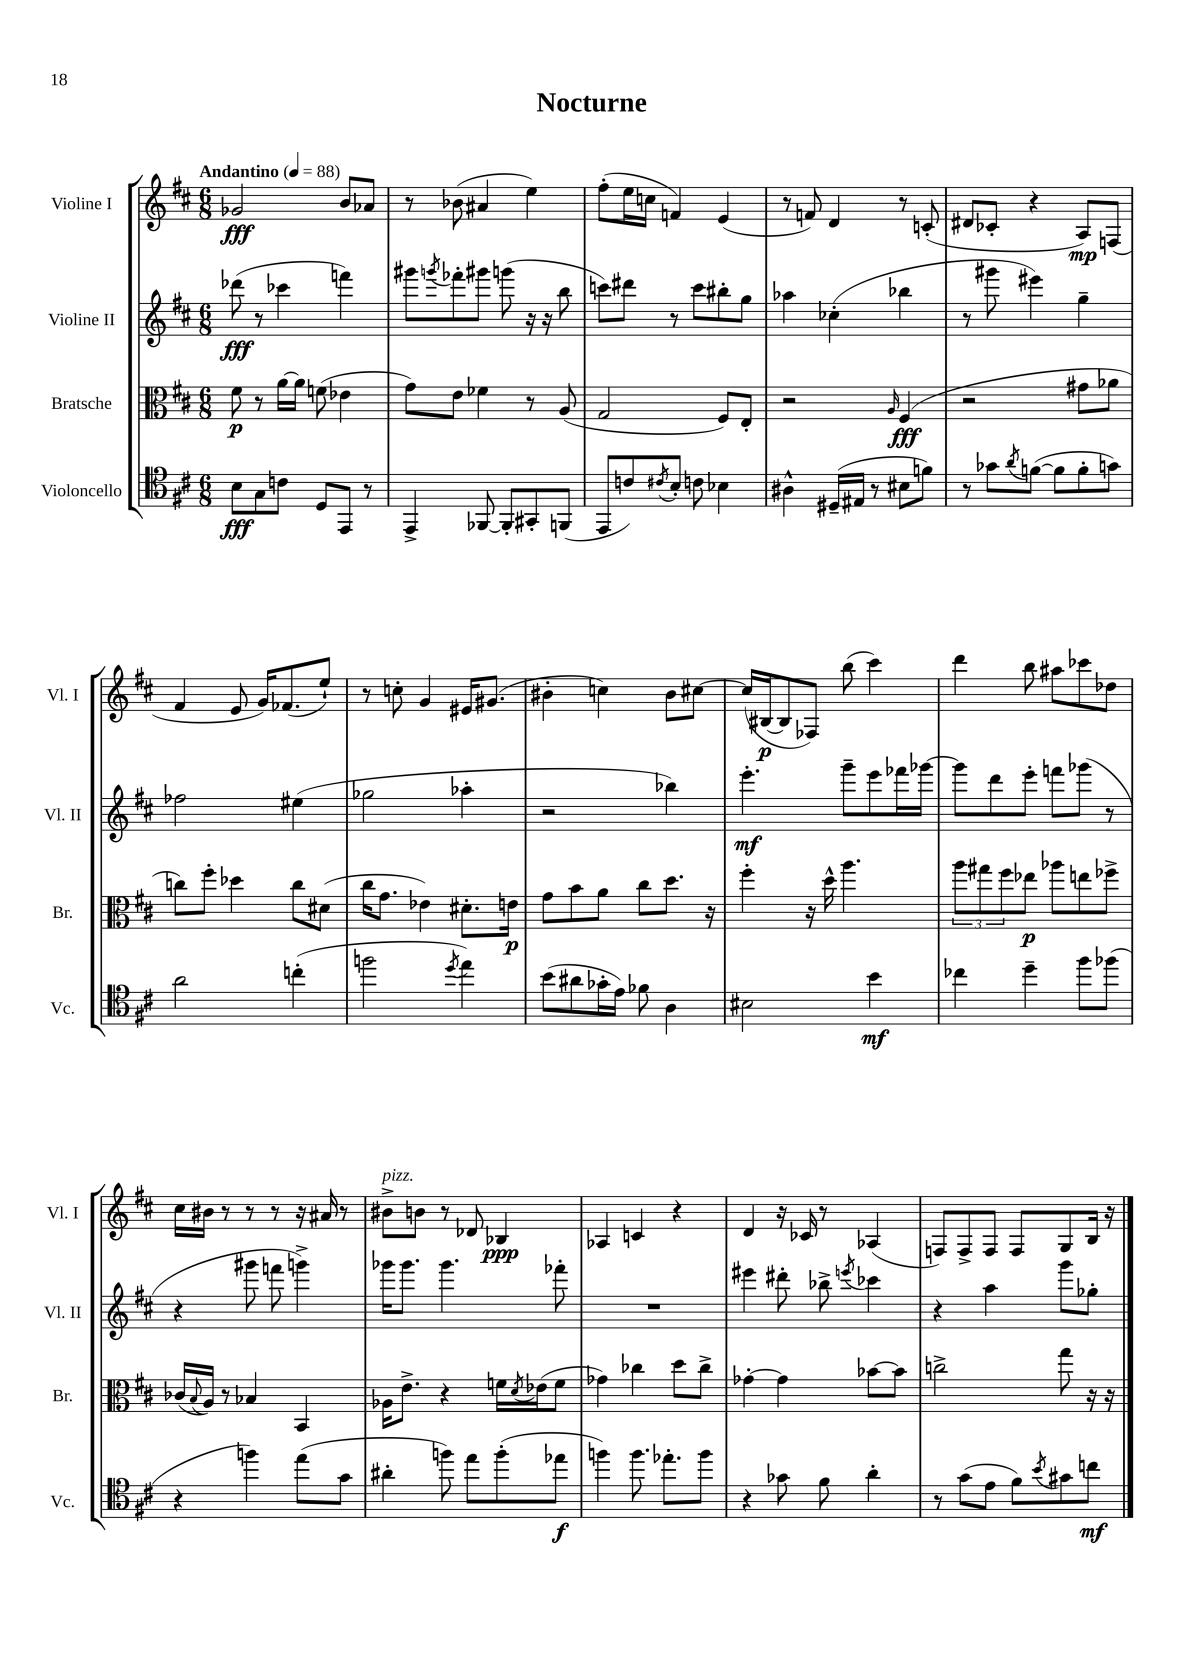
\header { title = "Nocturne" }
<<
\new StaffGroup <<
\new Staff = "s0" \with { instrumentName = "Violine I" shortInstrumentName = "Vl. I" } {
    \clef treble \key d \major \numericTimeSignature \time 6/8 \tempo "Andantino" 4 = 88
    ges'2\fff b'8 aes'8 |
    r8 bes'8( ais'4 e''4) |
    fis''8-.( e''16 c''16 f'4) e'4( |
    r8 f'8) d'4 r8 c'8-.( |
    dis'8 ces'8-. r4 a8\mp) f8( |
    fis'4 e'8 g'16) fes'8.( e''8-!) |
    r8 c''8-. g'4 eis'16 gis'8.( |
    bis'4-. c''4) bis'8 cis''8~ |
    cis''16( bis16~\p bis8 fes8) b''8( cis'''4) |
    d'''4 b''8 ais''8 ces'''8 des''8 |
    cis''16 bis'16 r8 r8 r8 r16 ais'16 r8 |
    bis'8->^\markup { \italic "pizz." } b'8 r8 des'8 bes4\ppp |
    aes4 c'4 r4 |
    d'4 r16 ces'16 r8 aes4( |
    f8) f8-> f8 f8 g8 b16 r16 \bar "|." |
}
\new Staff = "s1" \with { instrumentName = "Violine II" shortInstrumentName = "Vl. II" } {
    \clef treble \key d \major \numericTimeSignature \time 6/8
    des'''8\fff( r8 ces'''4 f'''4) |
    gis'''8 \acciaccatura { g'''8 } fes'''8-. gis'''8 g'''8( r16 r16 b''8 |
    c'''8) dis'''8 r8 c'''8 bis''8-. g''8 |
    aes''4 ces''4-.( bes''4 |
    r8 gis'''8 eis'''4) g''4-- |
    fes''2 eis''4( |
    ges''2 aes''4-. |
    r2 bes''4) |
    e'''4.-.\mf g'''8-- e'''8 fes'''16 ges'''16~ |
    ges'''8 d'''8 e'''8-. f'''8 ges'''8( r8 |
    r4 gis'''8 f'''8 g'''4->) |
    ges'''16 ges'''8. ges'''4. fes'''8-. |
    R2. |
    eis'''4 dis'''8-. bes''8-> \acciaccatura { e'''8 } ces'''4 |
    r4 a''4 g'''8 ges''8-. \bar "|." |
}
\new Staff = "s2" \with { instrumentName = "Bratsche" shortInstrumentName = "Br." } {
    \clef alto \key d \major \numericTimeSignature \time 6/8
    fis'8\p r8 a'16~ a'16 f'8( ees'4 |
    g'8) e'8 fes'4 r8 a8( |
    g2 fis8) e8-. |
    r2 \grace { a16 } fis4\fff( |
    r2 gis'8 aes'8 |
    c''8) fis''8-. des''4 c''8 dis'8( |
    cis''16 g'8. ees'4) dis'8.-. e'16\p |
    g'8 b'8 a'8 cis''8 d''8. r16 |
    fis''4-. r16 d''16-^ a''4. |
    \tuplet 3/2 { a''8 gis''8 fis''8 } ees''8\p aes''8 e''8 fes''8-> |
    ces'16( \appoggiatura { b8 } a16) r8 bes4 b,4 |
    aes16 e'8.-> r4 f'16 \acciaccatura { d'8 } ees'16( f'8 |
    ges'4) ces''4 d''8 ces''8-> |
    ges'4~-. ges'4 bes'8~ bes'8 |
    c''2-> g''8 r16 r16 \bar "|." |
}
\new Staff = "s3" \with { instrumentName = "Violoncello" shortInstrumentName = "Vc." } {
    \clef tenor \key d \major \numericTimeSignature \time 6/8
    b8\fff g8 c'8 d8 e,8 r8 |
    e,4-> fes,8~ fes,8-. gis,8-. f,8( |
    e,8 c'8) \acciaccatura { cis'8 } b8-. c'8 bes4 |
    ais4-^ dis16--( eis16 r8 bis8 f'8) |
    r8 ges'8 \acciaccatura { a'8 } f'8~( f'8 f'8-. g'8) |
    a'2 c''4-.( |
    f''2 \acciaccatura { d''8 } e''4) |
    b'8( ais'8 ges'16-. e'16) fes'8 a4 |
    bis2 b'4\mf |
    ces''4 d''4-- fis''8 fes''8( |
    r4 f''4) e''8( g'8 |
    ais'4-. f''8) e''8 f''8-.( ees''8\f |
    f''4) f''8. ees''8.-. f''8 |
    r4 ges'8 fis'8 a'4-. |
    r8 g'8( e'8 fis'8) \acciaccatura { b'8 } gis'8 c''8\mf \bar "|." |
}
>>
>>
\layout { \context { \Score \remove "Bar_number_engraver" } }
